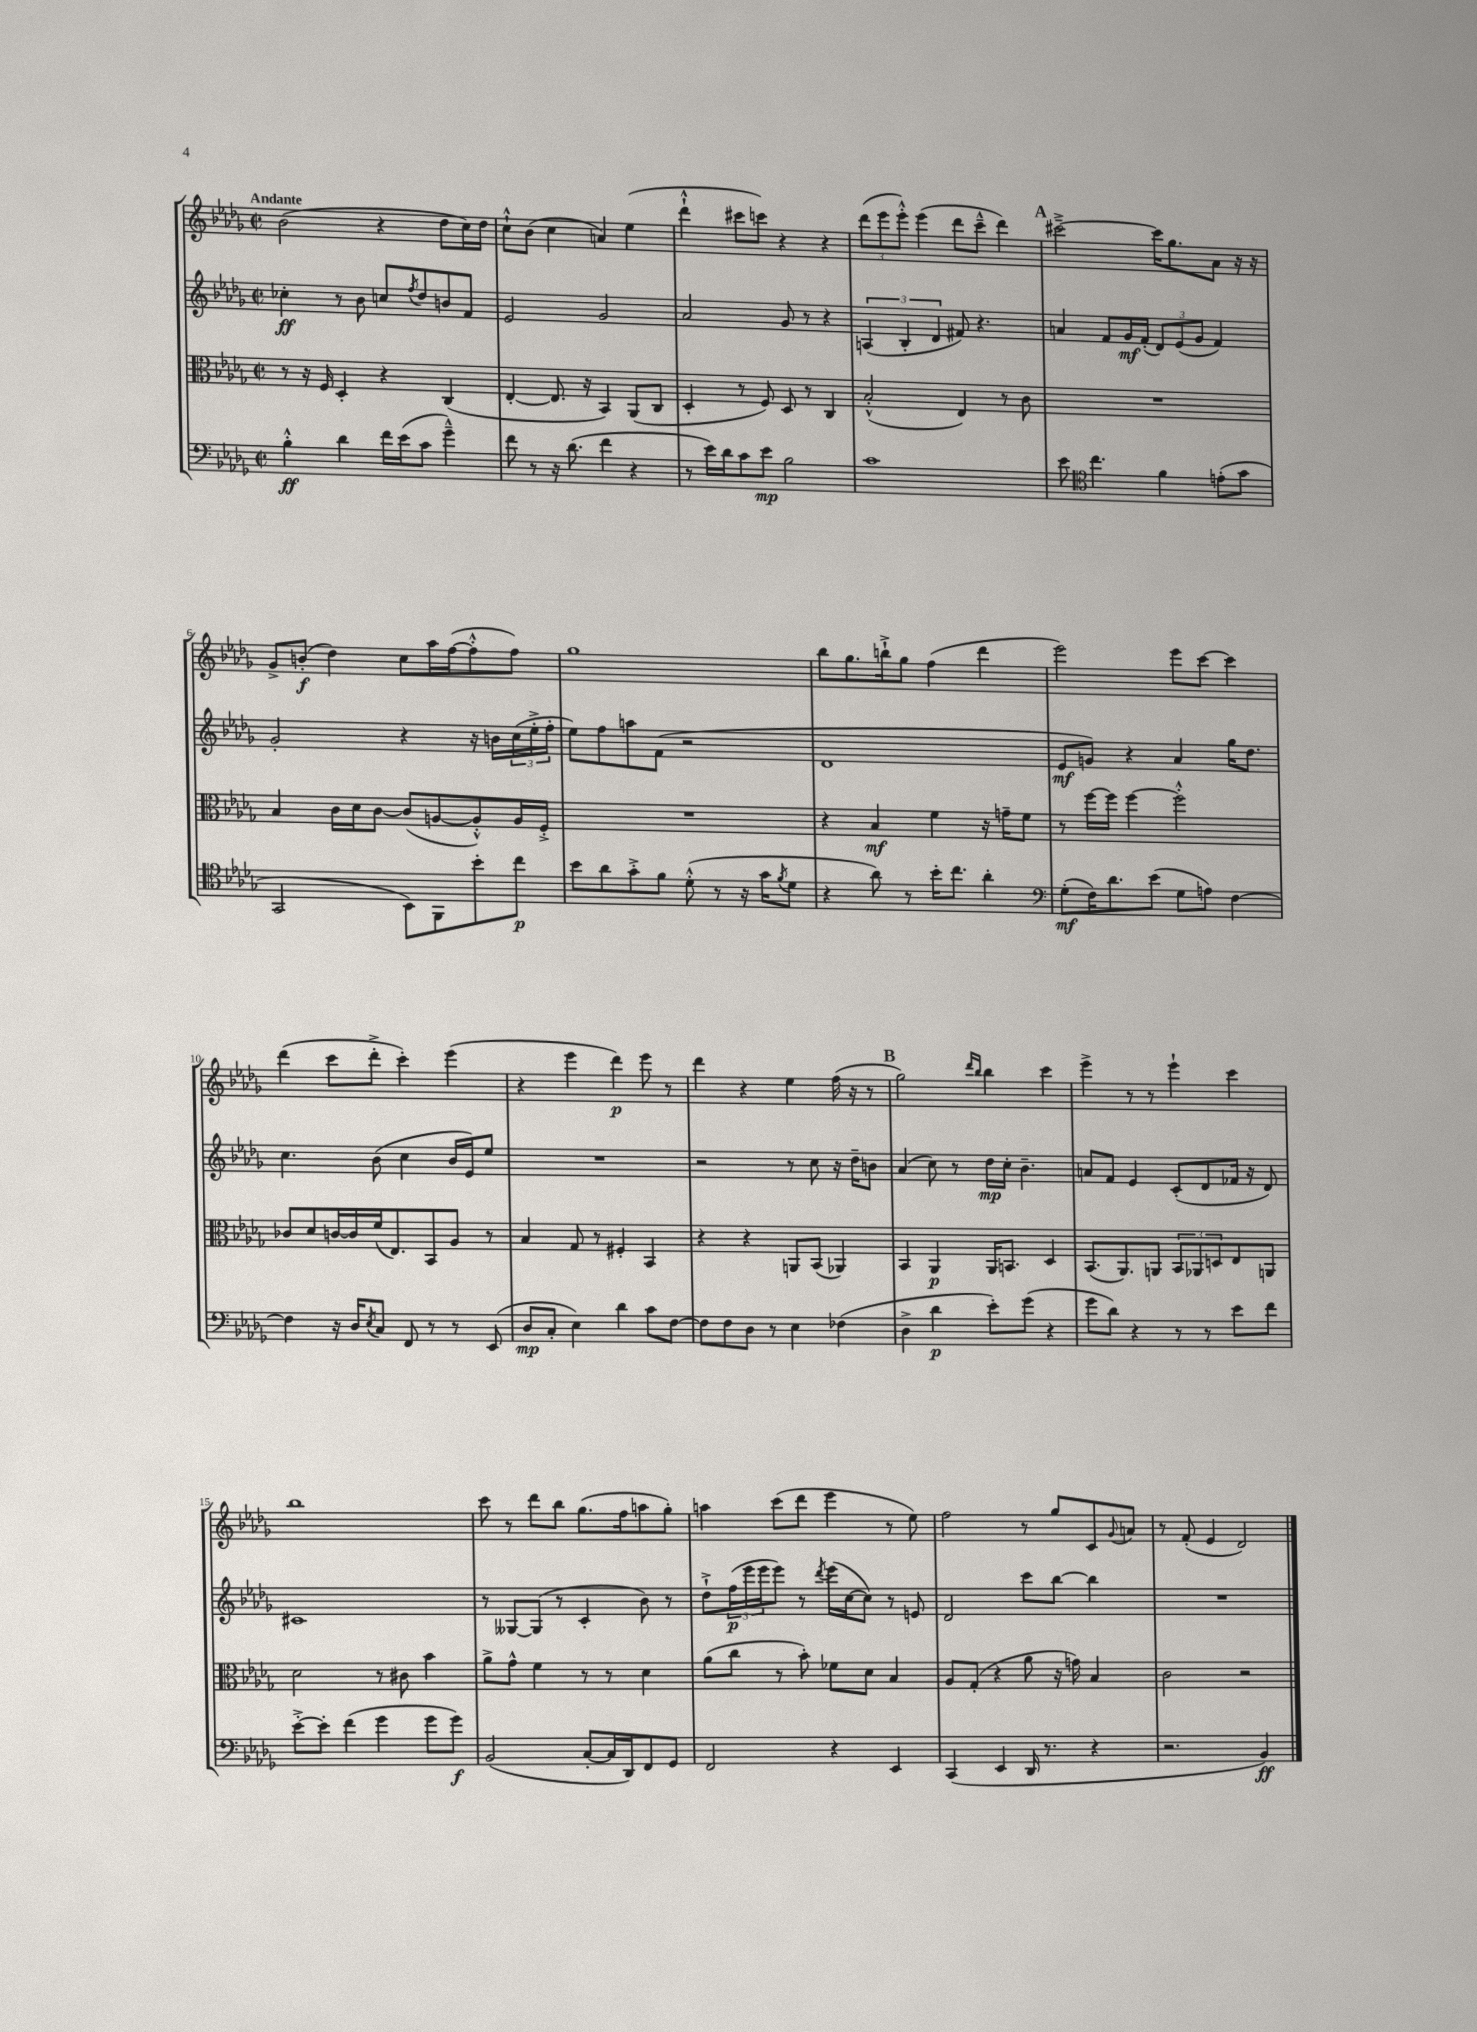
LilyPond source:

<<
\new StaffGroup <<
\new Staff = "s0" {
    \clef treble \key des \major \defaultTimeSignature \time 2/2 \tempo "Andante"
    bes'2( r4 des''8 c''16) des''16 |
    c''8-!-^ bes'8( c''4 a'4) ees''4( |
    des'''4-!-^ cis'''8 c'''8) r4 r4 |
    \tuplet 3/2 { des'''8( ees'''8 ees'''8-.-^) } ees'''4( des'''8 c'''8---^ des'''4) |
    \mark \markup { \bold "A" } cis'''2~---> cis'''16 ges''8. aes'8 r16 r16 |
    ges'8-> b'8-.\f( des''4) c''8 aes''16 f''16~( f''8-.-^ f''8) |
    ges''1 |
    bes''8 ges''8. b''16-!-> ges''8 f''4( des'''4 |
    ees'''2) ees'''8 c'''8~ c'''4 |
    des'''4( c'''8 des'''8-.-> c'''4-.) ees'''4( |
    r4 ees'''4 des'''4\p) ees'''8 r8 |
    des'''4 r4 ees''4 f''16( r16 r8 |
    \mark \markup { \bold "B" } ges''2) \grace { des'''16 bes''16 } bes''4 c'''4 |
    ees'''4-> r8 r8 ees'''4-! c'''4 |
    bes''1 |
    c'''8 r8 des'''8 bes''8 ges''8.( f''16 a''8 ges''8-.) |
    a''4 c'''8( des'''8 ees'''4 r8 ees''8) |
    f''2 r8 ges''8 c'8 \appoggiatura { ges'8 } a'8 |
    r8 f'8-.( ees'4 des'2) \bar "|." |
}
\new Staff = "s1" {
    \clef treble \key des \major \defaultTimeSignature \time 2/2
    ces''4-.\ff r8 bes'8 c''8 \acciaccatura { f''8 } des''8 b'8 f'8 |
    ees'2 ges'2 |
    aes'2 ges'8 r8 r4 |
    \tuplet 3/2 { a4( bes4-. des'4 } fis'8) r4. |
    \mark \markup { \bold "A" } a'4 f'8 ges'16\mf f'16-.( \tuplet 3/2 { des'8) ees'8( ges'8 } f'4) |
    ges'2-. r4 r16 b'16 \tuplet 3/2 { c''16( ees''16-.-> f''16-. } |
    ees''8) f''8 a''8 f'8( r2 |
    des'1 |
    ees'8\mf g'8) r4 aes'4 ges''16 des''8. |
    c''4. bes'8( c''4 bes'16 ees'16) ees''8 |
    R1 |
    r2 r8 c''8 r16 des''16-- b'8 |
    \mark \markup { \bold "B" } aes'4( c''8) r8 des''16\mp c''16-. bes'4.-- |
    a'8 f'8 ees'4 c'8-.( des'8 fes'16 r16 des'8) |
    cis'1 |
    r8 geses8~ geses8( r8 c'4-. bes'8) r8 |
    des''8-!-> \tuplet 3/2 { f''16\p( ees'''16 ees'''16 } ees'''8) r8 \acciaccatura { des'''8 } ees'''16( c''16~ c''8) r8 e'8 |
    des'2 c'''8 bes''8~ bes''4 |
    R1 \bar "|." |
}
\new Staff = "s2" {
    \clef alto \key des \major \defaultTimeSignature \time 2/2
    r8 r16 f16 des4-. r4 c4( |
    ees4~-. ees8. r16 bes,4) aes,8( c8 |
    des4-. r8 f8) des8 r8 c4 |
    bes2-.-^( ees4) r8 c'8 |
    \mark \markup { \bold "A" } R1 |
    bes4 c'16 des'16 c'8~ c'8( a8~ a8-.-^) a16 f16-.-> |
    R1 |
    r4 bes4\mf f'4 r16 g'16-- f'8 |
    r8 f''16~ f''16 f''4~ f''2-.-^ |
    ces'8 des'8 c'16~ c'16 f'16( ees8.) bes,8 aes8 r8 |
    bes4 ges8 r8 fis4-. bes,4 |
    r4 r4 a,8 bes,8( aes,4) |
    \mark \markup { \bold "B" } bes,4 aes,4\p aes,16 b,8. des4 |
    bes,8.( aes,8.) a,8 \tuplet 3/2 { bes,8 aes,8 d8 } ees8 a,8 |
    des'2 r8 cis'8 bes'4 |
    aes'8-> ges'8-^ f'4 r8 r8 des'4 |
    aes'8( c''8 r8 bes'8-.) fes'8 des'8 bes4 |
    aes8 ges8-.( r4 aes'8 r16 g'16) bes4 |
    c'2 r2 \bar "|." |
}
\new Staff = "s3" {
    \clef bass \key des \major \defaultTimeSignature \time 2/2
    bes4-.-^\ff des'4 f'16 ees'16( c'8 ges'4---^) |
    f'8 r8 r16 des'8.( f'4 r4 |
    r8 ees'16) des'16 c'8 ees'8\mp bes2 |
    c'1 |
    \mark \markup { \bold "A" } ees'8 \clef tenor c''4. f'4 e'8-.( ges'8 |
    ges,2 bes,8) f,8 bes'8-. c''8\p |
    bes'8 aes'8 ges'8-.-> f'8 des'8-.-^( r8 r16 ges'16 \acciaccatura { f'8 } des'8 |
    r4 aes'8) r8 bes'16-. c''8. aes'4-. |
    \clef bass ges8-.\mf( f16) des'8. ees'8( ges8 a8) f4~ |
    f4 r16 des16 \acciaccatura { ees8 } c8 f,8 r8 r8 ees,8( |
    des8\mp c8-. ees4) des'4 c'8 f8~ |
    f8 f8 des8 r8 ees4 fes4( |
    \mark \markup { \bold "B" } des4-> des'4\p ees'8-.) ges'8( r4 |
    ges'8 des'8) r4 r8 r8 ees'8 f'8 |
    ees'8~-.-> ees'8-. f'4( ges'4 ges'8 ges'8\f) |
    bes,2( c8~-. c16 des,16) f,8 ges,8 |
    f,2 r4 ees,4 |
    c,4( ees,4 des,16 r8. r4 |
    r2. bes,4\ff) \bar "|." |
}
>>
>>
